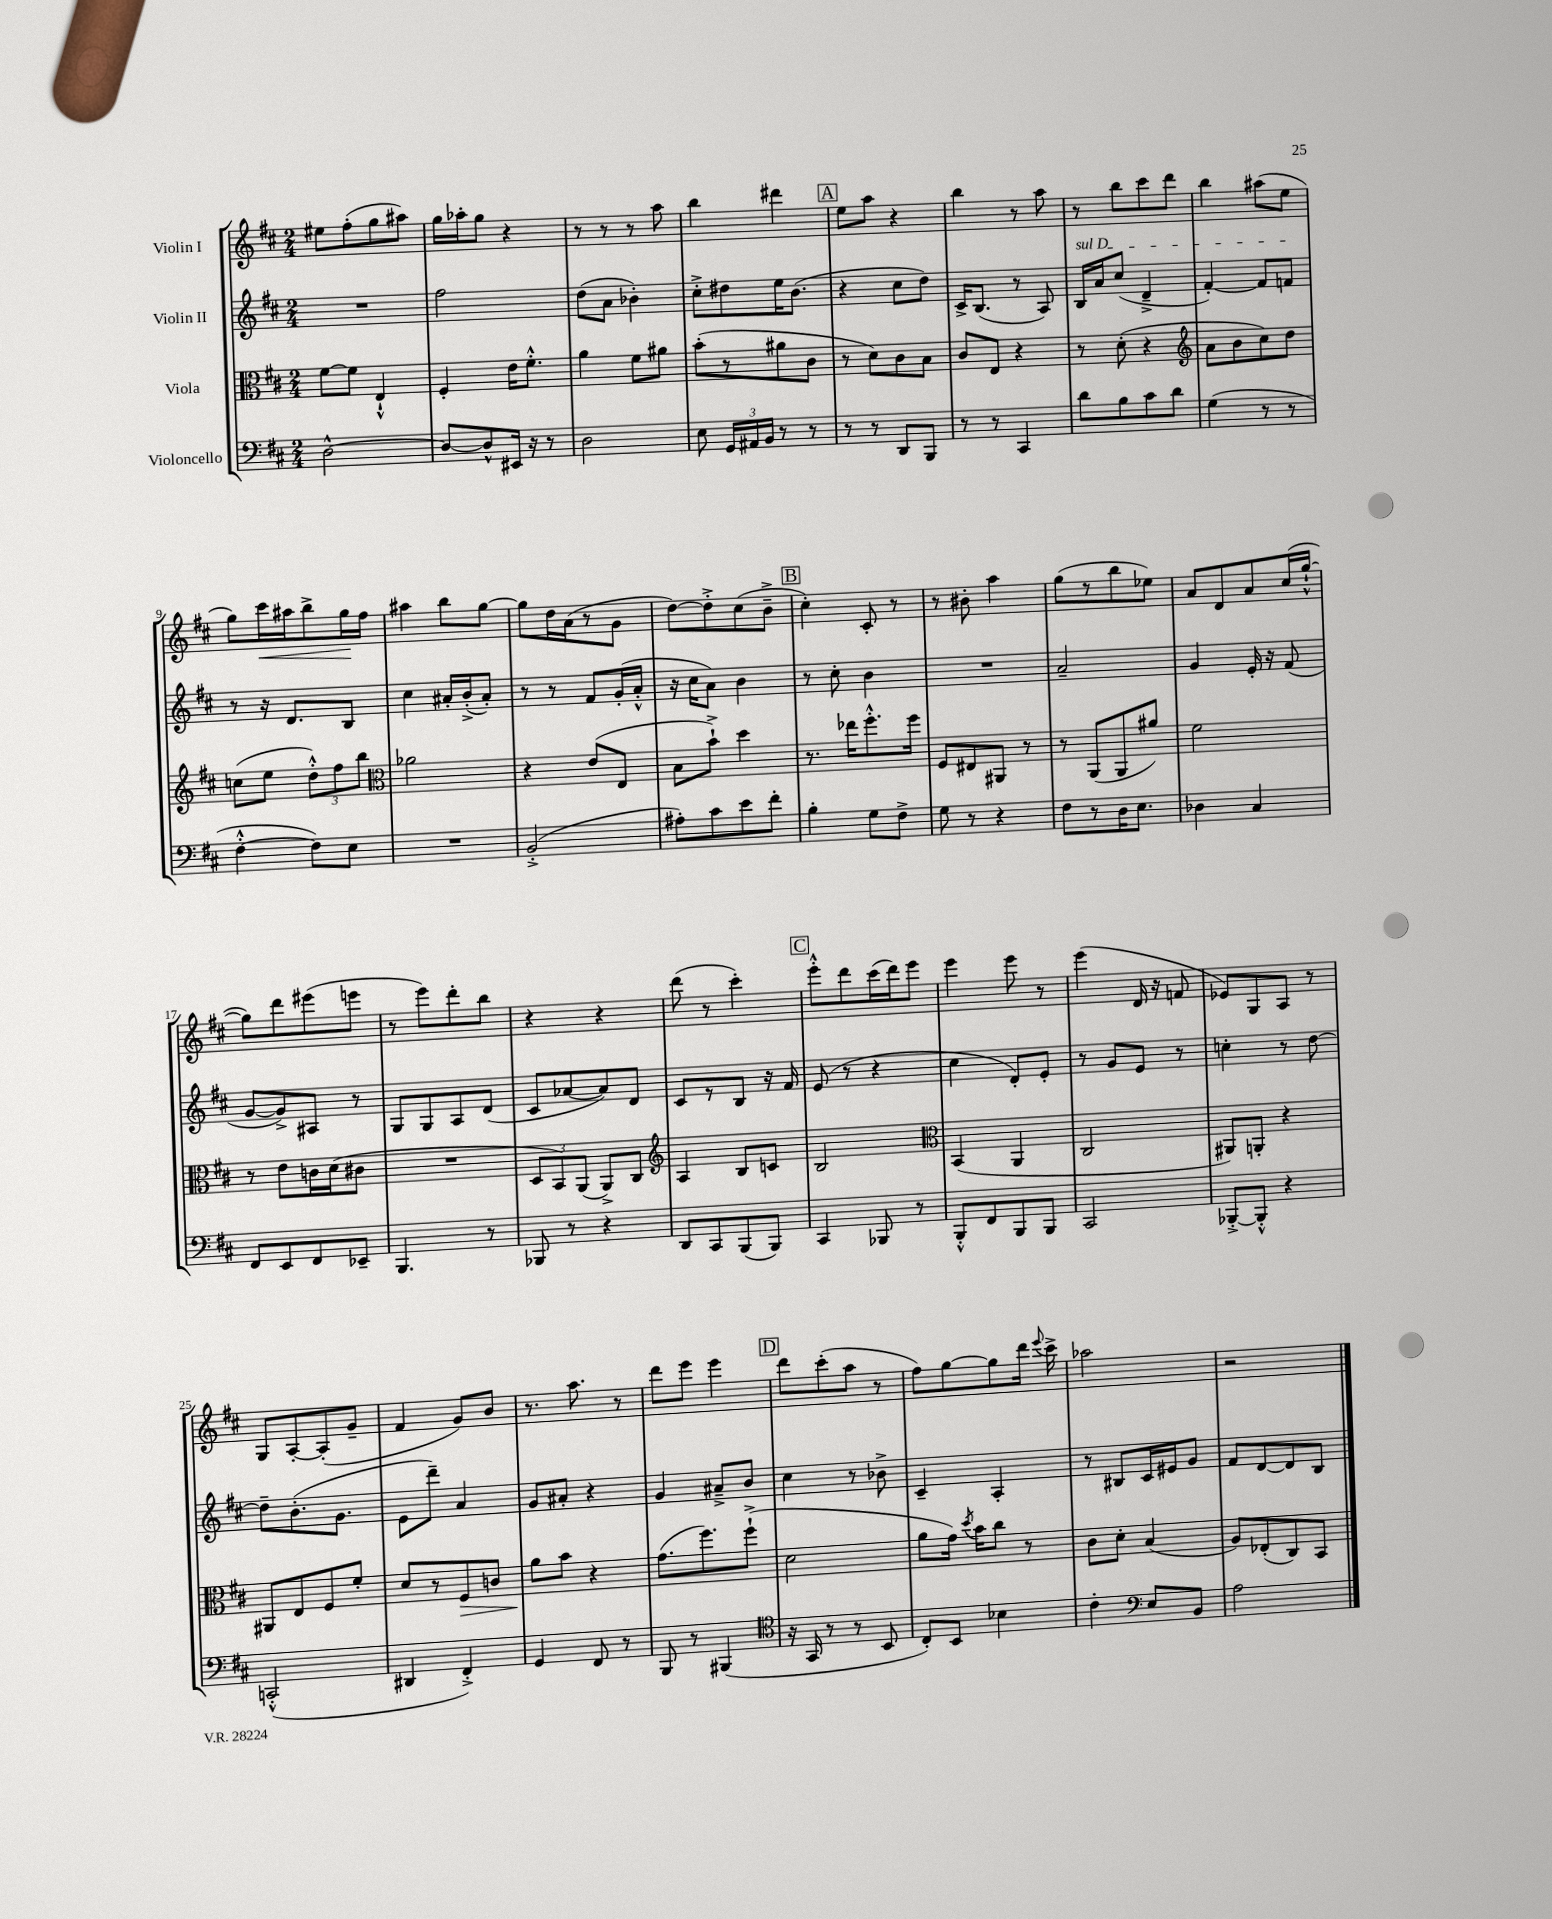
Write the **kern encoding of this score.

**kern	**kern	**dynam	**kern	**kern	**dynam
*part4	*part3	*part3	*part2	*part1	*part1
*staff4	*staff3	*staff3	*staff2	*staff1	*staff1
*I"Violoncello	*I"Viola	*	*I"Violin II	*I"Violin I	*
*clefF4	*clefC3	*	*clefG2	*clefG2	*
*k[f#c#]	*k[f#c#]	*	*k[f#c#]	*k[f#c#]	*
*M2/4	*M2/4	*	*M2/4	*M2/4	*
=1	=1	=1	=1	=1	=1
[2D^^\	[8f#\L	.	2r	8ee#X\L	.
.	8f#\J]	.	.	(8ff#'\	.
.	4E`^^/	.	.	8gg\	.
.	.	.	.	8aa#X\J)	.
=2	=2	=2	=2	=2	=2
8D/L_	4F#'/	.	2ff#\	16gg\LL	.
.	.	.	.	16aa-X'\J	.
8D^^/]	.	.	.	8gg\J	.
16EE#X/Jk	16e\KL	.	.	4r	.
16r	8.f#'^^\J	.	.	.	.
8r	.	.	.	.	.
=3	=3	=3	=3	=3	=3
2D\	4a\	.	(8dd\L	8r	.
.	.	.	8a\J	8r	.
.	8f#\L	.	4b-X'\)	8r	.
.	8a#X\J	.	.	8aa\	.
=4	=4	=4	=4	=4	=4
8E\	(8b'\L	.	8cc#'^\L	4bb\	.
24GG/LL	8r	.	8dd#X\	.	.
24AA#X/	.	.	.	.	.
24BB/JJ	.	.	.	.	.
8r	8a#X\	.	16ee\K	4ddd#X\	.
.	.	.	(8.b\J	.	.
8r	8c#\J	.	.	.	.
!!LO:REH:place=s1:t=A
=5	=5	=5	=5	=5	=5
8r	8r	.	4r	8ee\L	.
8r	8d\L)	.	.	8aa\J	.
8DD/L	8c#\	.	8cc#\L	4r	.
8BBB/J	8B\J	.	8dd\J)	.	.
=6	=6	=6	=6	=6	=6
8r	8c#/L	.	16c#^/KL	4bb\	.
.	.	.	(8.B/J	.	.
8r	8E/J	.	.	.	.
4CC#/	4r	.	8r	8r	.
.	.	.	8A/)	8aa\	.
=7	=7	=7	=7	=7	=7
!	!	!	!LO:TX:a:i:t=sul D	!	!
8d\L	8r	.	16B/LL	8r	.
.	.	.	16a/J	.	.
8B\	(8d'\	.	(8cc#/J	8bb\L	.
8c#\	4r	.	4d~^/	8ccc#\	.
8d\J	.	.	.	8ddd\J	.
=8	=8	=8	=8	=8	=8
*	*clefG2	*	*	*	*
(4G\	8a\L	.	[4f#'/)	4bb\	.
.	8b\	.	.	.	.
8r	8cc#\)	.	8f#/L]	(8aa#X\L	.
8r	8dd\J	.	8fn/J	8ee\J	.
!!LO:LB:g=z
=9	=9	=9	=9	=9	=9
[4F#'^^\	(8ccn\L	.	8r	8gg\L)	.
!	!	!	!	!	!LO:HP:b
.	8ee\J	.	16r	16ccc#\L	<
.	.	.	8.d/L	16aa#X\J	.
8F#\L])	12dd'^^\L)	.	.	8bb^\	.
.	12ff#\	.	.	.	.
8E\J	.	.	8B/J	16gg\L	.
.	12bb\J	.	.	.	.
.	.	.	.	16ff#\JJ	[
=10	=10	=10	=10	=10	=10
*	*clefC3	*	*	*	*
2r	2a-X\	.	4cc#\	4aa#X\	.
.	.	.	16a#X'/LL	8bb\L	.
.	.	.	(16b'^/J	.	.
.	.	.	8a#'/J)	[8gg\J	.
=11	=11	=11	=11	=11	=11
(2BB'^/	4r	.	8r	8gg\L]	.
.	.	.	8r	16dd\L	.
.	.	.	.	(16a\J	.
.	(8e/L	.	8f#/L	8r	.
.	8E/J	.	(16g'/L	8g\J	.
.	.	.	16a'^^/JJ	.	.
=12	=12	=12	=12	=12	=12
8A#X'\L)	8B\L	.	16r	[8dd\L)	.
.	.	.	16cc#\KL	.	.
8c#\	8b`^\J)	.	8a\J)	8dd'^\]	.
8e\	4dd\	.	4b\	(8cc#\	.
8f#'\J	.	.	.	8b~^\J	.
!!LO:REH:place=s1:t=B
=13	=13	=13	=13	=13	=13
4B'\	8.r	.	8r	4cc#'\)	.
.	.	.	8cc#'\	.	.
.	16ee-X\KL	.	.	.	.
8G\L	8.ff#'^^\	.	4b\	8c#'/	.
8F#^\J	.	.	.	8r	.
.	16ff#\Jk	.	.	.	.
=14	=14	=14	=14	=14	=14
8G\	8F#/L	.	2r	8r	.
8r	8E#X/	.	.	8b#X'\	.
4r	8AA#X/J	.	.	4aa\	.
.	8r	.	.	.	.
=15	=15	=15	=15	=15	=15
8F#\L	8r	.	2a~/	(8gg\L	.
8r	(8AA/L	.	.	8r	.
16D\K	8AA/	.	.	8bb\	.
8.E\J	.	.	.	.	.
.	8a#X/J)	.	.	8ee-X\J)	.
=16	=16	=16	=16	=16	=16
4D-X\	2f#\	.	4g/	8a/L	.
.	.	.	.	8d/	.
4C#/	.	.	16e'/	8a/	.
.	.	.	16r	.	.
.	.	.	(8f#/	(16cc#/L	.
.	.	.	.	[16gg`^^/JJ	.
!!LO:LB:g=z
=17	=17	=17	=17	=17	=17
8FF#/L	8r	.	[8g/L	8gg\L])	.
8EE/	8e\L	.	8g^/])	8ddd\	.
8FF#/	16cn\L	.	8A#X/J	(8eee#X\	.
.	(16d\J	.	.	.	.
8EE-X~/J	8c#X\J	.	8r	8eeen\J	.
=18	=18	=18	=18	=18	=18
4.BBB/	2r	.	8G/L	8r	.
.	.	.	8G/	8eee\L)	.
.	.	.	8A/	8ddd'\	.
8r	.	.	(8d/J	8bb\J	.
=19	=19	=19	=19	=19	=19
8BBB-X/	12D/L	.	8c#/L	4r	.
.	12BB/)	.	.	.	.
8r	.	.	[8a-X/	.	.
.	(12AA/J	.	.	.	.
4r	8AA^/L)	.	8a-/])	4r	.
.	8C#/J	.	8d/J	.	.
=20	=20	=20	=20	=20	=20
*	*clefG2	*	*	*	*
8DD/L	4A/	.	8c#/L	(8ddd\	.
8CC#/	.	.	8r	8r	.
(8BBB/	8B/L	.	8B/J	4ccc#'\)	.
8BBB/J)	8cn/J	.	16r	.	.
.	.	.	16f#/	.	.
!!LO:REH:place=s1:t=C
=21	=21	=21	=21	=21	=21
4CC#/	2B/	.	(8e/	8eee'^^\L	.
.	.	.	8r	8ddd\	.
8BBB-X/	.	.	4r	(16ccc#\L	.
.	.	.	.	16ddd\J)	.
8r	.	.	.	8eee\J	.
=22	=22	=22	=22	=22	=22
*	*clefC3	*	*	*	*
8BBB'^^/L	(4BB/	.	4cc#\	4eee\	.
8FF#/	.	.	.	.	.
8BBB/	4AA/	.	8d'/L)	8eee\	.
8BBB/J	.	.	8e'/J	8r	.
=23	=23	=23	=23	=23	=23
2CC#/	2C#/	.	8r	(4eee\	.
.	.	.	8g/L	.	.
.	.	.	8e/J	16d/	.
.	.	.	.	16r	.
.	.	.	8r	8fn/	.
=24	=24	=24	=24	=24	=24
[8BBB-X'^/L	8AA#X/L)	.	4ccn'\	8e-X/L)	.
8BBB-'^^/J]	8AAn'/J	.	.	8G/	.
4r	4r	.	8r	8A/J	.
.	.	.	[8dd\	8r	.
!!LO:LB:g=z
=25	=25	=25	=25	=25	=25
(2CCn'^^/	8AA#X/L	.	8dd~\L]	8G/L	.
.	8E/	.	(8.b'\	[8A'/	.
.	8F#/	.	.	(8A'/]	.
.	.	.	8.g\J	.	.
.	8f#'/J	.	.	8g~/J	.
=26	=26	=26	=26	=26	=26
4DD#X/	8d/L	.	8e\L	4f#/	.
.	8r	.	8ddd~\J)	.	.
!	!	!LO:HP:b	!	!	!
4FF#'^/)	8F#/	>	4a/	8g/L)	.
.	8cn/J	.	.	8b/J	.
=27	=27	=27	=27	=27	=27
4GG/	8a\L	.	8g/L	8.r	.
.	8b\J	]	8a#X'/J	.	.
.	.	.	.	8.aa\	.
8FF#/	4r	.	4r	.	.
8r	.	.	.	8r	.
=28	=28	=28	=28	=28	=28
8BBB/	(8.g\L	.	4g/	8ddd\L	.
8r	.	.	.	8eee\J	.
.	8.ff#\)	.	.	.	.
(4BBB#X/	.	.	8a#X~^/L	4eee\	.
.	(8ff#`^\J	.	8b/J	.	.
!!LO:REH:place=s1:t=D
=29	=29	=29	=29	=29	=29
*clefC4	*	*	*	*	*
16r	2d\	.	4cc#\	8ddd\L	.
16GG/	.	.	.	.	.
8r	.	.	.	(8ccc#'\	.
8r	.	.	8r	8aa\J	.
8BB/	.	.	8b-X^\	8r	.
=30	=30	=30	=30	=30	=30
8C#'/L)	8a\L	.	4c#~/	8ff#\L)	.
8BB/J	16g\Jk)	.	.	[8gg\	.
.	8qdd/	.	.	.	.
.	16b\KL	.	.	.	.
4B-X\	8cc#\J	.	4A'/	8gg\]	.
.	8r	.	.	16ddd\Jk	.
.	.	.	.	8qqeee/	.
.	.	.	.	16ccc#^\	.
=31	=31	=31	=31	=31	=31
4c#'\	8c#\L	.	8r	2aa-X\	.
.	8d'\J	.	8B#X/L	.	.
*clefF4	*	*	*	*	*
8E/L	(4B/	.	16c#/L	.	.
.	.	.	16e#X/J	.	.
8BB/J	.	.	8g/J	.	.
=32	=32	=32	=32	=32	=32
2A\	8A/L)	.	8f#/L	2r	.
.	(8E-X'/	.	[8d/	.	.
.	8C#/)	.	8d/]	.	.
.	8BB/J	.	8B/J	.	.
==	==	==	==	==	==
*-	*-	*-	*-	*-	*-
